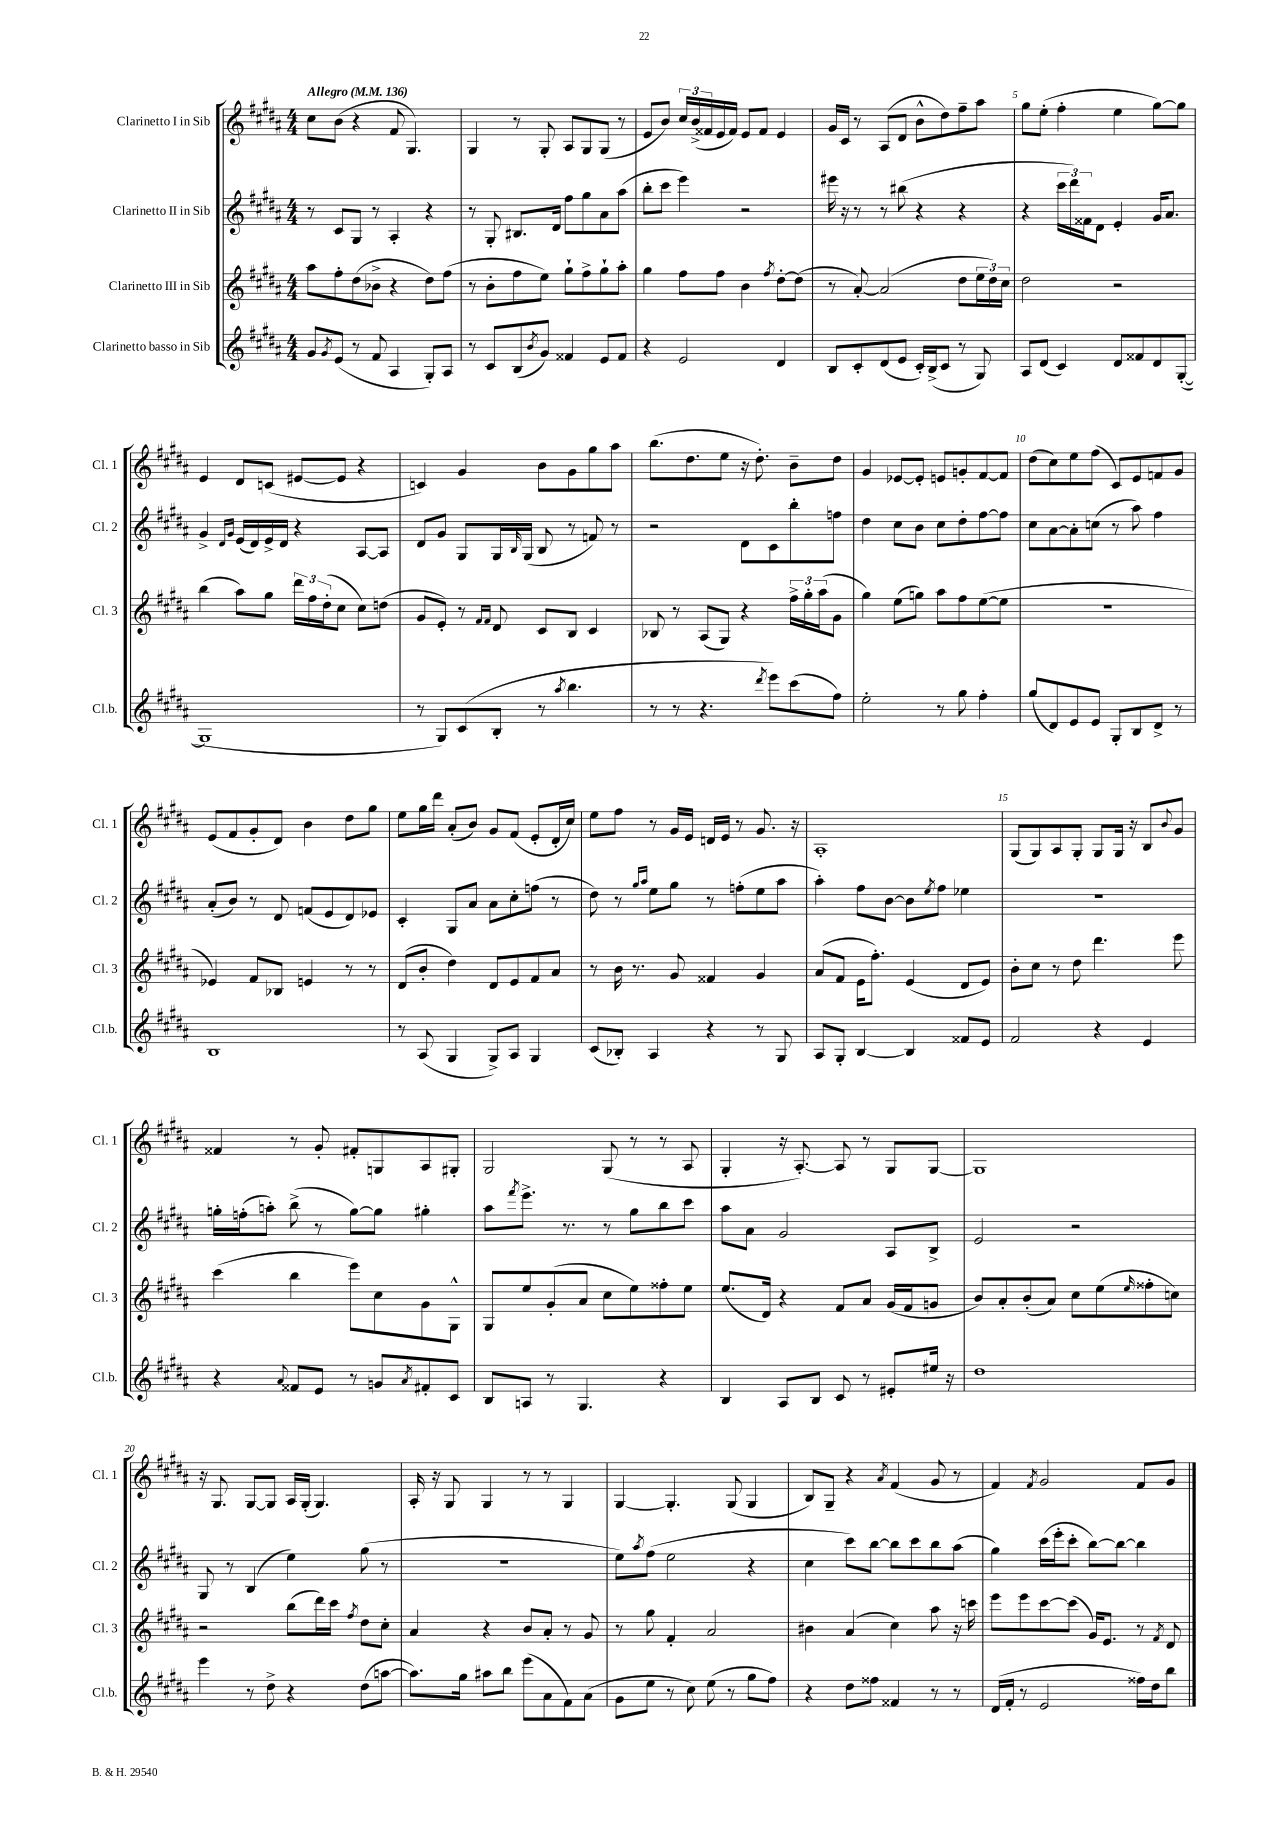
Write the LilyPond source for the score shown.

<<
\new StaffGroup <<
\new Staff = "s0" \with { instrumentName = "Clarinetto I in Sib" shortInstrumentName = "Cl. 1" } {
    \clef treble \key b \major \numericTimeSignature \time 4/4 \tempo "Allegro" 4 = 136
    cis''8 b'8( r4 fis'8 gis4.) |
    gis4 r8 gis8-. ais8 gis8 gis8( r8 |
    e'8 b'8) \tuplet 3/2 { cis''16 b'16->( fisis'16 } e'16 fisis'16) e'8 fisis'8 e'4 |
    gis'16 cis'16 r8 ais8( dis'8 b'8-^ dis''8) fis''8-- ais''8 |
    gis''8 e''8-.( fis''4-. e''4 gis''8~) gis''8 |
    e'4 dis'8 c'8( eis'8~ eis'8 r4 |
    c'4) gis'4 b'8 gis'8 gis''8 ais''8 |
    b''8.( dis''8. e''8 r16 dis''8.-.) b'8-- dis''8 |
    gis'4 ees'8~ ees'8-. e'8 g'8-. fis'8~ fis'8 |
    dis''8( cis''8) e''8 fis''8( cis'8) e'8 f'8 gis'8 |
    e'8( fis'8 gis'8-. dis'8) b'4 dis''8 gis''8 |
    e''8 gis''16 dis'''16 ais'8-.( b'8) gis'8 fis'8( e'8-. dis'16-. cis''16) |
    e''8 fis''8 r8 gis'16 e'16 d'16 e'16 r8 gis'8. r16 |
    ais1-. |
    gis8( gis8) ais8 gis8-. gis8 gis16 r16 b8 \appoggiatura { b'8 } gis'8 |
    fisis'4 r8 gis'8-. fis'8-. g8 ais8 gis8-. |
    gis2 gis8( r8 r8 ais8 |
    gis4-. r16 ais8.~-.) ais8 r8 gis8 gis8~ |
    gis1 |
    r16 gis8. gis8~ gis8 ais16 gis16-.( gis4.) |
    ais16-. r16 gis8 gis4 r8 r8 gis4 |
    gis4~ gis4.-. gis8( gis4 |
    b8) gis8-- r4 \acciaccatura { ais'8 } fis'4( gis'8 r8 |
    fis'4) \acciaccatura { fis'8 } gis'2 fis'8 gis'8 \bar "|." |
}
\new Staff = "s1" \with { instrumentName = "Clarinetto II in Sib" shortInstrumentName = "Cl. 2" } {
    \clef treble \key b \major \numericTimeSignature \time 4/4
    r8 cis'8 gis8 r8 ais4-. r4 |
    r8 gis8-. bis8. dis'16 fis''8 gis''8 ais'8 ais''8( |
    b''8-. cis'''8 e'''4) r2 |
    eis'''16 r16 r8 r8 bis''8( r4 r4 |
    r4 \tuplet 3/2 { cis'''16 dis'''16) fisis'16 } dis'8 e'4-. gis'16 ais'8. |
    gis'4-> \grace { dis'16 gis'16 } e'16( dis'16) e'16-> dis'16 r4 ais8~ ais8 |
    dis'8 gis'8 gis8 gis16 \grace { b16 } gis16( b8 r8 f'8) r8 |
    r2 dis'8 cis'8 b''8-. f''8 |
    dis''4 cis''8 b'8 cis''8 dis''8-. fis''8~ fis''8 |
    cis''8 ais'8~ ais'8-. c''8( r8 ais''8) fis''4 |
    ais'8-.( b'8) r8 dis'8 f'8( e'8 dis'8) ees'8 |
    cis'4-. gis8 ais'8 ais'8 cis''8-. f''8( r8 |
    dis''8) r8 \grace { gis''16 ais''16 } e''8 gis''8 r8 f''8-.( e''8 ais''8 |
    ais''4-.) fis''8 b'8~ b'8 \acciaccatura { e''8 } fis''8 ees''4 |
    r1 |
    g''16-. f''16-.( a''8-.) b''8->( r8 g''8~) g''8 gis''4-. |
    ais''8 \acciaccatura { fis'''8 } e'''8.-> r8. r8 gis''8 b''8 cis'''8 |
    ais''8 ais'8 gis'2 ais8 b8-> |
    e'2 r2 |
    gis8 r8 b4( e''4) gis''8( r8 |
    R1 |
    e''8) \acciaccatura { ais''8 } fis''8( e''2 r4 |
    cis''4 cis'''8) b''8~ b''8 cis'''8 b''8 ais''8( |
    gis''4) cis'''16( e'''16-. cis'''8-. b''8~) b''8~ b''4 \bar "|." |
}
\new Staff = "s2" \with { instrumentName = "Clarinetto III in Sib" shortInstrumentName = "Cl. 3" } {
    \clef treble \key b \major \numericTimeSignature \time 4/4
    ais''8 fis''8-. dis''8( bes'8-> r4 dis''8) fis''8( |
    r8 b'8-. fis''8 e''8) gis''8-! fis''8-> gis''8-! ais''8-. |
    gis''4 fis''8 fis''8 b'4 \acciaccatura { fis''8 } dis''8~-. dis''8( |
    r8 ais'8~-.) ais'2( dis''8 \tuplet 3/2 { e''16 dis''16) cis''16 } |
    dis''2 r2 |
    b''4( ais''8) gis''8 \tuplet 3/2 { dis'''16 fis''16 dis''16-.( } cis''8 cis''8) d''8( |
    gis'8 e'8-.) r8 \grace { fis'16 fis'16 } dis'8 cis'8 b8 cis'4 |
    bes8 r8 ais8( gis8) r4 \tuplet 3/2 { fis''16-> gis''16-. ais''16( } gis'8 |
    gis''4) e''8( g''8) ais''8 fis''8 e''8~( e''8 |
    R1 |
    ees'4) fis'8 bes8 e'4 r8 r8 |
    dis'8( b'8-. dis''4) dis'8 e'8 fis'8 ais'8 |
    r8 b'16 r8. gis'8 fisis'4 gis'4 |
    ais'8( fis'8 e'16 fis''8.-.) e'4( dis'8 e'8) |
    b'8-. cis''8 r8 dis''8 dis'''4. e'''8 |
    cis'''4( b''4 e'''8) cis''8 gis'8 gis8-^ |
    gis8 e''8 gis'8-.( ais'8 cis''8 e''8) fisis''8-. e''8 |
    e''8.( dis'16) r4 fis'8 ais'8 gis'16( fis'16 g'8 |
    b'8) ais'8-. b'8-.( ais'8) cis''8 e''8( \grace { e''16 } fisis''8-. c''8) |
    r2 b''8( dis'''16) cis'''16 \acciaccatura { fis''8 } dis''8 cis''8-. |
    ais'4 r4 b'8 ais'8-. r8 gis'8 |
    r8 gis''8 fis'4-. ais'2 |
    bis'4 ais'4( cis''4) ais''8 r16 c'''16 |
    e'''8 e'''8 cis'''8~ cis'''8( gis'16) e'8. r8 \acciaccatura { fis'8 } dis'8 \bar "|." |
}
\new Staff = "s3" \with { instrumentName = "Clarinetto basso in Sib" shortInstrumentName = "Cl.b." } {
    \clef treble \key b \major \numericTimeSignature \time 4/4
    gis'8 \acciaccatura { gis'8 } e'8( r8 fis'8 ais4 gis8-.) ais8 |
    r8 cis'8 b8( \acciaccatura { b'8 } gis'8) fisis'4 e'8 fisis'8 |
    r4 e'2 dis'4 |
    b8 cis'8-. dis'8( e'8 cis'16-.) b16->( cis'8 r8 gis8) |
    ais8 dis'8( cis'4) dis'8 fisis'8 dis'8 gis8~-.( |
    gis1 |
    r8 gis8) cis'8( b8-. r8 \acciaccatura { ais''8 } b''4. |
    r8 r8 r4. \acciaccatura { dis'''8 } e'''8) cis'''8( fis''8) |
    e''2-. r8 gis''8 fis''4-. |
    gis''8( dis'8) e'8 e'8 gis8-. b8 dis'8-> r8 |
    b1 |
    r8 ais8( gis4 gis8->) ais8 gis4 |
    cis'8( bes8-.) ais4 r4 r8 gis8 |
    ais8 gis8-. b4~ b4 fisis'8 e'8 |
    fis'2 r4 e'4 |
    r4 \appoggiatura { ais'8 } fisis'8 e'8 r8 g'8 \acciaccatura { ais'8 } fis'8-. cis'8 |
    b8 a8 r8 gis4. r4 |
    b4 ais8 b8 cis'8 r8 eis'8-. eis''16 r16 |
    dis''1 |
    e'''4 r8 dis''8-> r4 dis''8( a''8~ |
    a''8.) gis''16 ais''8 b''8 e'''8( ais'8 fis'8) ais'8( |
    gis'8 e''8 r8 cis''8) e''8( r8 gis''8 fis''8) |
    r4 dis''8 fisis''8 fisis'4 r8 r8 |
    dis'16( fis'16-. r8 e'2 fisis''16) dis''16 b''8 \bar "|." |
}
>>
>>
\layout { \context { \Score \override BarNumber.break-visibility = ##(#f #t #t) barNumberVisibility = #(every-nth-bar-number-visible 5) } }
